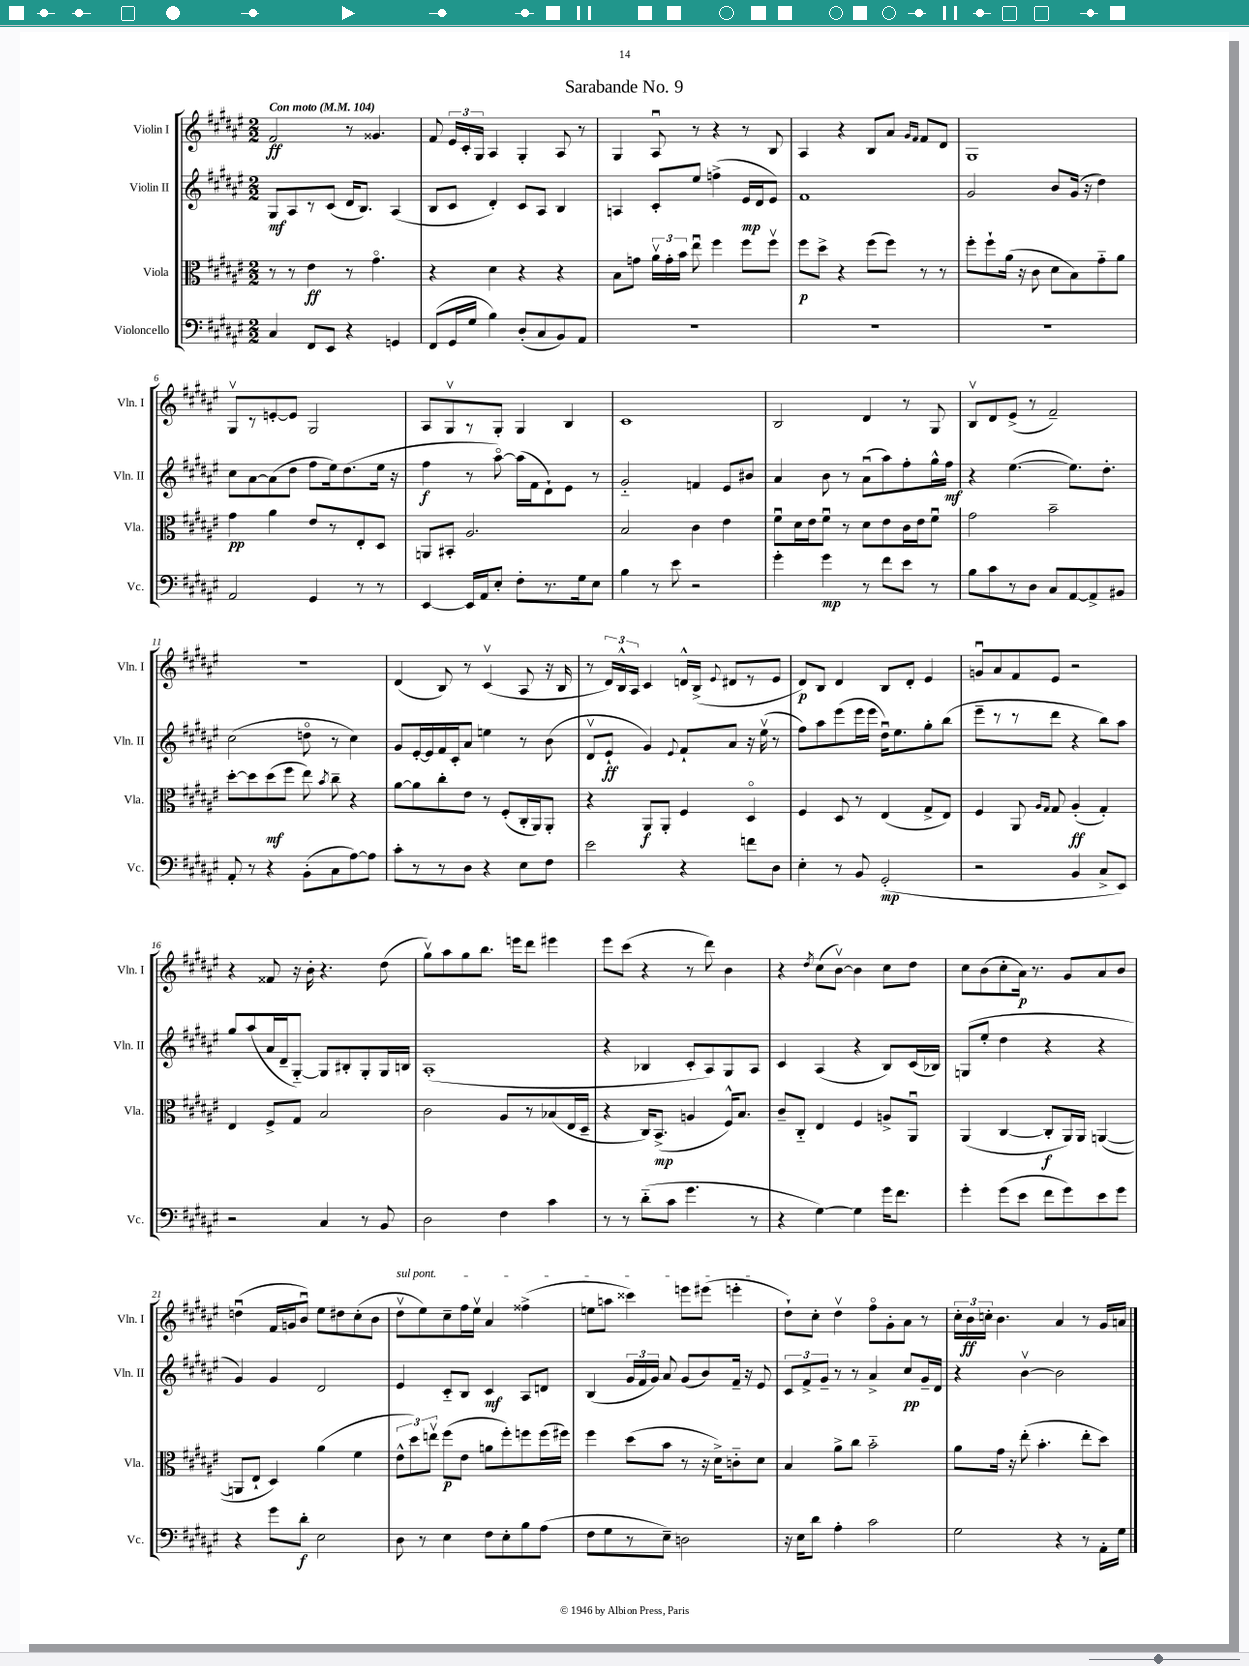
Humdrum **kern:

**kern	**kern	**kern	**kern
*staff4	*staff3	*staff2	*staff1
*clefF4	*clefC3	*clefG2	*clefG2
*k[f#c#g#d#a#e#]	*k[f#c#g#d#a#e#]	*k[f#c#g#d#a#e#]	*k[f#c#g#d#a#e#]
*M2/2	*M2/2	*M2/2	*M2/2
*MM104	*MM104	*MM104	*MM104
4C#	8r	8G#	2f#
.	8r	8A#	.
8FF#	4e#	8r	.
8EE#	.	(8c#	.
4r	8r	16d#	8r
.	.	8.B)	.
.	4.g#o	.	4.g##
4GG	.	(4A#	.
=	=	=	=
(8FF#	4r	8B	8f#
16GG#	.	8c#	24e#
.	.	.	24c#'
16G#	.	.	.
.	.	.	24G#
4B)	4d#	4d#')	4A#
(8D#'	4r	8c#	4G#'
8C#	.	8A#	.
8BB)	4r	4B	8A#
8AA#	.	.	8r
=	=	=	=
1r	8B	4A	4G#
.	8g	.	.
.	24a#v	8c#'	8A#u
.	24g'	.	.
.	24b	.	.
.	8ee#u	8ee#	8r
.	4ff#	(4ff^	4r
.	8ff#	16e#	8r
.	.	16d#	.
.	8ff#v	8e#)	8B
=	=	=	=
1r	8ff#	1f#	4A#
.	8dd#^	.	.
.	4r	.	4r
.	(8ff#	.	8B
.	8ff#)	.	8a#
.	.	.	16qqg#
.	.	.	16qqf#
.	8r	.	8f#
.	8r	.	8d#
=	=	=	=
1r	8ff#'	2g#	1G#
.	8ff#`	.	.
.	(16a#	.	.
.	16r	.	.
.	8c#	.	.
.	8d#	8b	.
.	8B)	(16g#	.
.	.	16r	.
.	8g#'~	4dd#)	.
.	8a#	.	.
=	=	=	=
2AA#	4g#	8cc#	8G#v
.	.	[8a#	8r
.	4a#	(8a#]	[8e'
.	.	8dd#	8e]
4GG#	8e#	8ff#	2G#
.	8r	16ee#)	.
.	.	(8.dd#	.
8r	8E#'	.	.
8r	8D#	16ee#	.
.	.	16r	.
=	=	=	=
[4EE#	8AA	4ff#	8A#
.	8BB#'	.	8G#v
16EE#]	2.A#	8r	8r
16AA#	.	.	.
8E#'	.	[8aa#o)	8G#'
8F#'	.	(16aa#]	4G#
.	.	16f#	.
8.r	.	8d#`)	.
.	.	8e#	4B
16G#	.	.	.
8E#	.	8r	.
=	=	=	=
4B	2B	2g#'~	1c#
8r	.	.	.
8e#	.	.	.
2r	4c#	4f	.
.	4e#	8e#	.
.	.	8b#	.
=	=	=	=
4g#'	8f#u	4a#	2B
.	16d#	.	.
.	16e#	.	.
4g#	8f#u	8b	.
.	8r	8r	.
8r	8d#	(8a#u	4d#
8f#	8e#	8aa#)	.
8e#	16c#	8ff#'	8r
.	16e#	.	.
8r	8f#u	16gg#^^	8G#
.	.	16ff#	.
=	=	=	=
8B	2g#	4r	8Bv
8c#	.	.	8d#
8r	.	([4.ee#	(8e#^
8D#	.	.	8r
8C#	2b~	.	2f#~)
[8AA#	.	8.ee#])	.
8AA#^]	.	.	.
.	.	8.dd#'	.
8BB#	.	.	.
=	=	=	=
8AA#'	[8dd#'	(2cc#	1r
8r	8dd#]	.	.
4r	(8dd#	.	.
.	8ff#	.	.
(8BB'	8ee#)	8ddo	.
.	8qb	.	.
8C#	8cc#~	8r	.
[8A#)	4r	4cc#)	.
8A#]	.	.	.
=	=	=	=
8c#'	[8a#	8g#	(4d#
8r	8a#]	[16e#'	.
.	.	16e#]	.
8r	8cc#'	16f#	8B)
.	.	16c#'	.
8D#	8e#	8a#	8r
4r	8r	4ee	(4c#v
.	(8F#'	.	.
8E#	16C#'	8r	8A#
.	16AA#)	.	.
8F#	8AA#'	(8b	16r
.	.	.	16B
=	=	=	=
2e#	4r	8d#v	8r
.	.	8e#`	24d#)
.	.	.	24B^^
.	.	.	24A#
.	8AA#	4g#)	4c#
.	8AA#'	.	.
.	.	8qqe#	.
4r	4F#	8f#`	16d^^
.	.	.	(16B^
.	.	.	8qqe#
.	.	8a#	8d#
8f	4D#o	16r	8r
.	.	(16ee#v	.
8D#	.	8r	8e#
=	=	=	=
4E#'	4F#	8ff#)	8d#)
.	.	8aa#	8B
8r	8D#	(8eee#	4d#
8BB	8r	16eee#	.
.	.	16eee#	.
(2GG#'	(4E#	16dd#u)	8B
.	.	8.ee#	.
.	.	.	8d#'
.	8G#^	8gg#'	4e#
.	8E#)	(8bb	.
=	=	=	=
2r	4F#	8eee#~	8gu
.	.	8r	8a#
.	8AA#	8r	8f#
.	16qqA#	.	.
.	16qqG#	.	.
.	8G#	8ddd#	8e#
4BB	(4A#'	4r	2r
8C#^	4G#')	8bb)	.
8EE#)	.	8aa#	.
=	=	=	=
2r	4E#	8gg#	4r
.	.	(8aa#	.
.	8F#^	16a#	8f##
.	.	16d#~	.
.	8G#	[8G#'~)	16r
.	.	.	16b'
4C#	2B	8G#]	4.r
.	.	8B#'	.
8r	.	8G#'	.
8BB	.	16G#	(8dd#
.	.	16B	.
=	=	=	=
2D#	2c#	(1A#'	8gg#v)
.	.	.	8aa#
.	.	.	8gg#
.	.	.	8.bb
4F#	8A#	.	.
.	.	.	16eee
.	8r	.	8ddd#
4c#	(8B-	.	4eee#
.	16E#	.	.
.	16D#~	.	.
=	=	=	=
8r	4r	4r	8eee#
8r	.	.	(8ccc#
(8d#'~	16C#)	4B-	4r
.	(8.BB^	.	.
8c#	.	.	.
4.g#	4A	8c#'	8r
.	.	8A#)	8ddd#)
.	16F#^^)	8G#	4b
.	8.B	.	.
8r	.	8A#	.
=	=	=	=
4r	8c#~	4c#	4r
.	8C#'~	.	.
.	.	.	8qdd#
[4G#)	4E#	(4A#	(8cc#
.	.	.	[8bv)
4G#]	4F#	4r	4b]
16g#	8A^	8B)	8cc#
8.f#	.	.	.
.	8AA#u	(16c#	8dd#
.	.	16B-)	.
=	=	=	=
4g#'	(4AA#	(8G	8cc#
.	.	8ee#'	(8b
(8g#	[4C#	4dd#	8cc#'
8e#	.	.	16a#)
.	.	.	8.r
8f#	8C#']	4r	.
8g#)	16AA#)	.	8g#
.	16AA#	.	.
8e#	([4AA	4r	8a#
8g#	.	.	8b
=	=	=	=
4r	8AA]	4g#)	(4ddu
.	8E#`	.	.
8g#	4D#)	4g#	16f#
.	.	.	16g
8d#'	.	.	8bu)
2E#	(4a#	2d#	8ee#
.	.	.	8dd#
.	4f#	.	(8cc#'
.	.	.	8b
=	=	=	=
8D#	12e#^^	4e#	8dd#v
.	12dd#)	.	.
8r	.	.	8ee#)
.	12eev	.	.
4E#	(8ff#	8c#'~	8cc#~
.	8e#	8B	16ff#
.	.	.	16ee#v
8F#	8a	4c#	4a#
8E#'	8ff#')	.	.
8B	8ff	8A#	(4ff##^
(8A#	(16ff	8d	.
.	16ff#)	.	.
=	=	=	=
8F#	4ff#	(4B	8ee
8G#	.	.	8aa
8r	(8dd#	24g#	4ccc##)
.	.	24f#	.
.	.	24g#)	.
8E#~)	8b	8a#	.
2D	8r	(8g#	8eee
.	16r	8b)	(8eee#
.	16d#^)	.	.
.	8c'~	16f#~	4eee'
.	.	16r	.
.	8d#	8e#	.
=	=	=	=
16r	4B	12c#	8dd#`)
16E#	.	.	.
.	.	12f#^	.
8d#	.	.	8cc#'
.	.	12g#~	.
4A#'	8a#^	8r	4dd#v
.	8cc#	8r	.
2c#	2b'~	4a#^	8ff#o
.	.	.	8g#'
.	.	8cc#	8a#
.	.	16g#~	8r
.	.	16d#	.
=	=	=	=
2G#	8a#	4r	24cc#'
.	.	.	24b
.	.	.	24cc'
.	16g#	.	4.b
.	16r	.	.
.	(8ee#'	[4bv	.
.	4.b'	.	.
4r	.	2b]	4a#
8r	8ee#'	.	8r
16AA#'	8dd#)	.	16g#
16G#	.	.	16a
==	==	==	==
*-	*-	*-	*-
